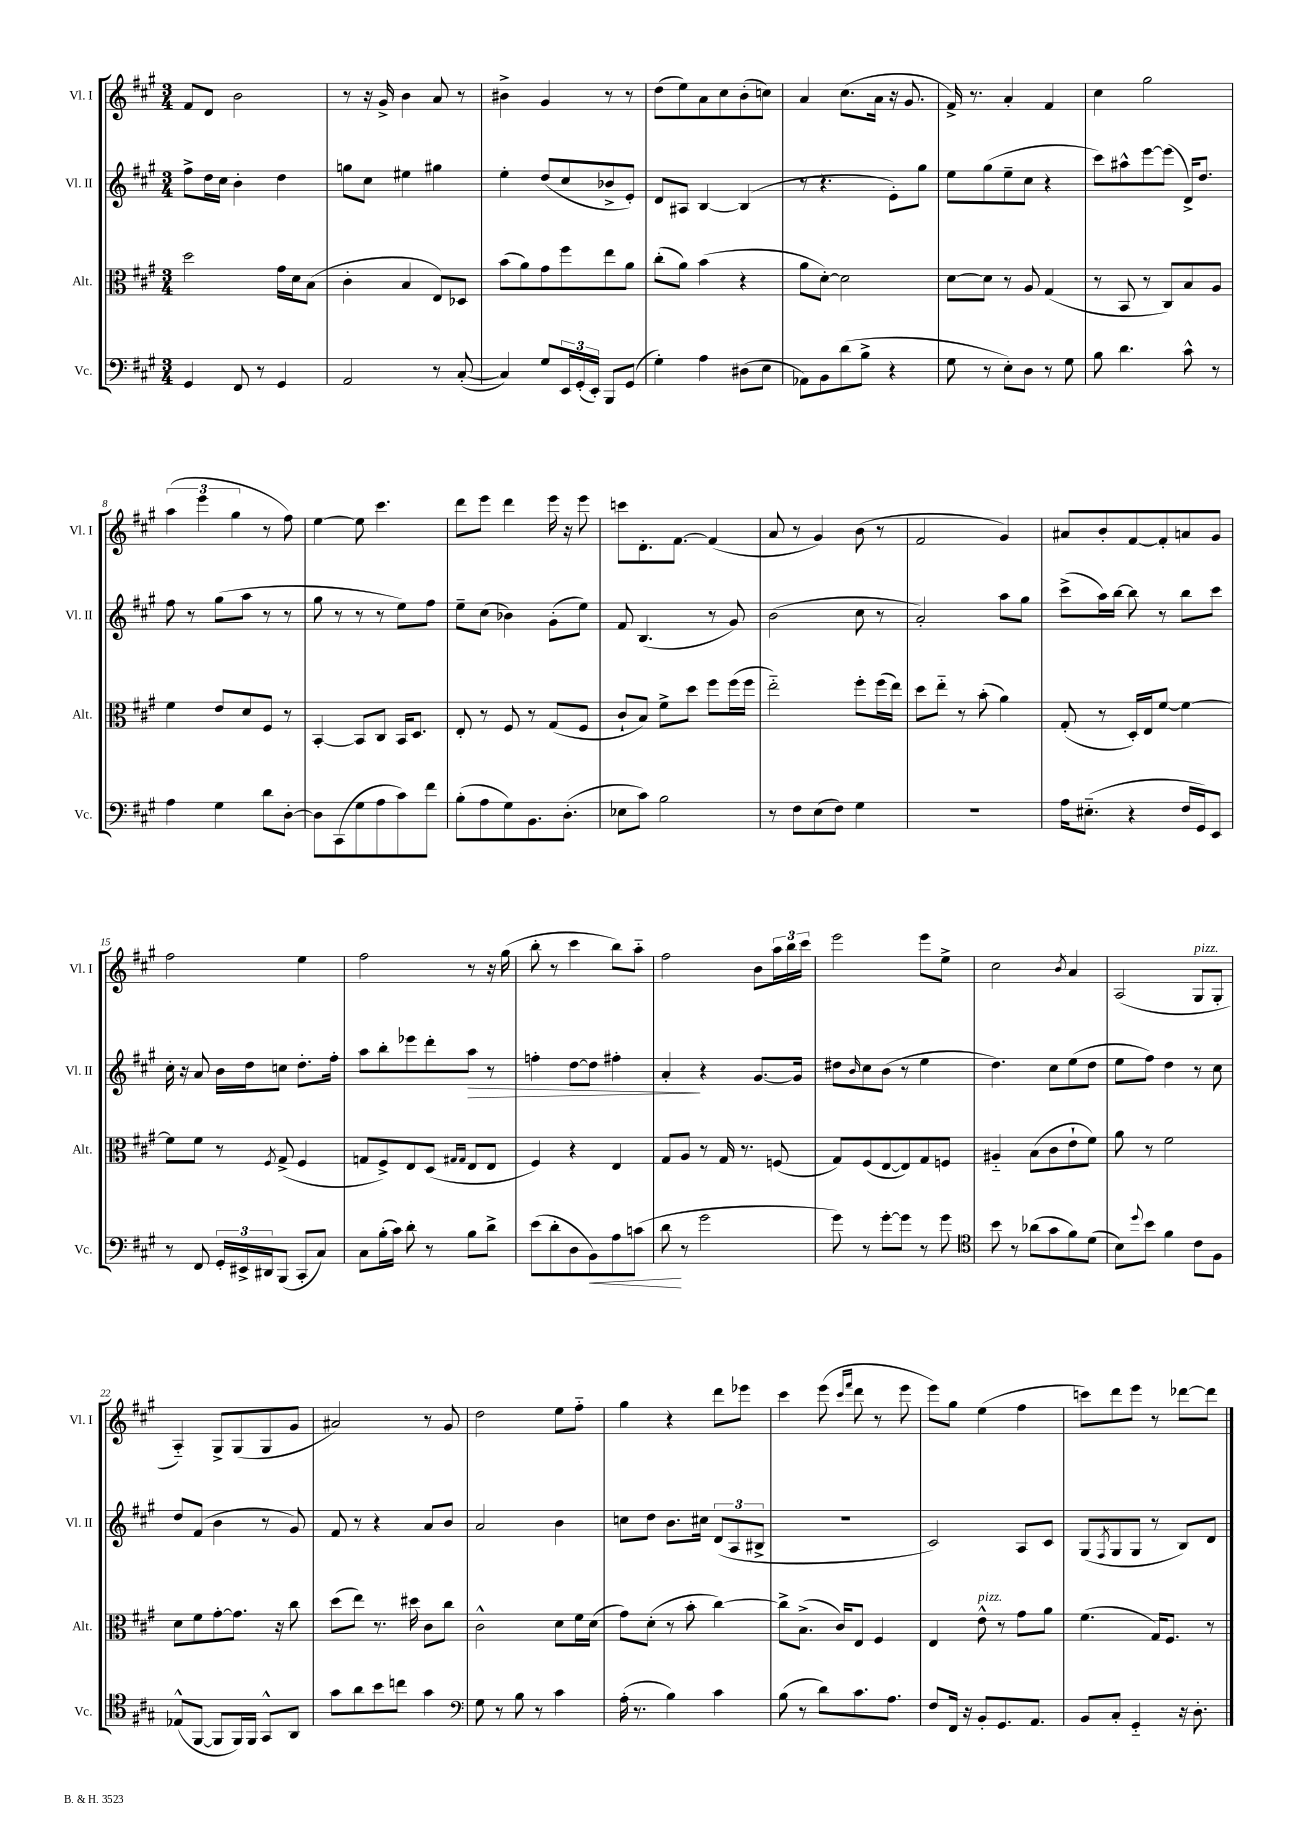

**kern	**dynam	**kern	**kern	**dynam	**kern
*part4	*part4	*part3	*part2	*part2	*part1
*staff4	*staff4	*staff3	*staff2	*staff2	*staff1
*I"Vc.	*	*I"Alt.	*I"Vl. II	*	*I"Vl. I
*I'Vc.	*	*I'Alt.	*I'Vl. II	*	*I'Vl. I
*clefF4	*	*clefC3	*clefG2	*	*clefG2
*k[f#c#g#]	*	*k[f#c#g#]	*k[f#c#g#]	*	*k[f#c#g#]
*M3/4	*	*M3/4	*M3/4	*	*M3/4
=1	=1	=1	=1	=1	=1
4GG#/	.	2dd\	8ff#^\L	.	8f#/L
.	.	.	16dd\L	.	8d/J
.	.	.	16cc#\JJ	.	.
8FF#/	.	.	4b'\	.	2b\
8r	.	.	.	.	.
4GG#/	.	16g#\LL	4dd\	.	.
.	.	16d\J	.	.	.
.	.	(8B\J	.	.	.
=2	=2	=2	=2	=2	=2
2AA/	.	4c#'\	8ggn\L	.	8r
.	.	.	8cc#\J	.	16r
.	.	.	.	.	16g#^/
.	.	4B/	4ee#X\	.	4b\
8r	.	8E/L)	4gg#X\	.	8a/
([8C#'/	.	8D-X/J	.	.	8r
=3	=3	=3	=3	=3	=3
4C#/])	.	(8b\L	4ee'\	.	4b#X^\
.	.	8a\)	.	.	.
8G#/L	.	8g#\	(8dd/L	.	4g#/
24EE/L	.	8ff#\	8cc#/	.	.
(24GG#'/	.	.	.	.	.
24EE'/JJ)	.	.	.	.	.
8BBB/L	.	8ee\	8b-X^/	.	8r
(8GG#/J	.	8a\J	8e'/J)	.	8r
=4	=4	=4	=4	=4	=4
4G#'\)	.	(8cc#'\L	8d/L	.	(8dd\L
.	.	8a\J)	8A#X/J	.	8ee\)
4A\	.	(4b\	[4B/	.	8a\
.	.	.	.	.	8cc#\
(8D#X\L	.	4r	(4B/]	.	(8b'\
8E\J	.	.	.	.	8ccn\J)
=5	=5	=5	=5	=5	=5
8AA-X\L)	.	8a\L	8r	.	4a/
8BB\	.	[8d'\J)	4.r	.	.
(8d\	.	2d\]	.	.	(8.cc#\L
8B^\J	.	.	.	.	.
.	.	.	.	.	16a\Jk
4r	.	.	8e'\L)	.	16r
.	.	.	.	.	8.g#/
.	.	.	8gg#\J	.	.
=6	=6	=6	=6	=6	=6
8G#\	.	[8d\L	8ee\L	.	16f#^/)
.	.	.	.	.	8.r
8r	.	8d\J]	(8gg#\	.	.
8E'\L)	.	8r	8ee~\	.	4a'/
8D\J	.	8A/	8cc#\J	.	.
8r	.	(4G#/	4r	.	4f#/
8G#\	.	.	.	.	.
=7	=7	=7	=7	=7	=7
8B\	.	8r	8ccc#\L)	.	4cc#\
4.d\	.	8BB/	8aa#X^^\	.	.
.	.	8r	[8eee\	.	2gg#\
.	.	8C#/L)	(8eee\J]	.	.
8c#^^\	.	8B/	16d^/KL)	.	.
.	.	.	8.dd/J	.	.
8r	.	8A/J	.	.	.
!!LO:LB:g=z
=8	=8	=8	=8	=8	=8
4A\	.	4f#\	8ff#\	.	(6aa\
.	.	.	8r	.	.
.	.	.	.	.	6eee\
4G#\	.	8e/L	(8gg#\L	.	.
.	.	.	.	.	6gg#\
.	.	8d/	8aa\J	.	.
8d\L	.	8F#/J	8r	.	8r
[8D'\J	.	8r	8r	.	8ff#\)
=9	=9	=9	=9	=9	=9
8D\L]	.	[4BB'/	8gg#\	.	[4ee\
(8CC#\	.	.	8r	.	.
8G#\	.	8BB/L]	8r	.	8ee\]
8A\	.	8C#/J	8r	.	4.ccc#\
8c#\)	.	16BB/KL	8ee\L)	.	.
.	.	8.D/J	.	.	.
8f#\J	.	.	8ff#\J	.	.
=10	=10	=10	=10	=10	=10
(8B'\L	.	8E'/	8ee~\L	.	8ddd\L
8A\	.	8r	(8cc#\J	.	8eee\J
8G#\)	.	8F#/	4b-X\)	.	4ddd\
8.BB\	.	8r	.	.	.
.	.	(8G#/L	(8g#'\L	.	16eee\
(8.D'\J	.	.	.	.	16r
.	.	8F#/J	8ee\J)	.	8eee\
=11	=11	=11	=11	=11	=11
8E-X\L	.	8c#`/L	8f#/	.	8cccn\L
8c#\J)	.	8B/J)	(4.B/	.	8.d'\
2B\	.	8f#^\L	.	.	.
.	.	.	.	.	[8.f#\J
.	.	8dd\J	.	.	.
.	.	8ff#\L	8r	.	(4f#/]
.	.	(16ff#\L	8g#/)	.	.
.	.	16ff#\JJ	.	.	.
=12	=12	=12	=12	=12	=12
8r	.	2ee\)	(2b\	.	8a/
8F#\L	.	.	.	.	8r
(8E\	.	.	.	.	4g#/)
8F#\J)	.	.	.	.	.
4G#\	.	8ff#'\L	8cc#\	.	(8b\
.	.	(16ff#\L	8r	.	8r
.	.	16ee\JJ)	.	.	.
=13	=13	=13	=13	=13	=13
2.r	.	8dd\L	2a'/)	.	2f#/
.	.	8ee\J	.	.	.
.	.	8r	.	.	.
.	.	(8b'\	.	.	.
.	.	4a\)	8aa\L	.	4g#/)
.	.	.	8gg#\J	.	.
=14	=14	=14	=14	=14	=14
16A\KL	.	(8G#'/	(8ccc#^\L	.	8a#X/L
(8.E#X\J	.	.	.	.	.
.	.	8r	16aa\L)	.	8b'/
.	.	.	[16bb\JJ	.	.
4r	.	16D'/LL)	8bb\]	.	[8f#/
.	.	16E/J	.	.	.
.	.	[8f#/J	8r	.	8f#'/]
16F#/LL	.	4f#\_	8bb\L	.	8an/
16GG#/J)	.	.	.	.	.
8EE/J	.	.	8ccc#\J	.	8g#/J
!!LO:LB:g=z
=15	=15	=15	=15	=15	=15
8r	.	8f#\L]	16cc#'\	.	2ff#\
.	.	.	16r	.	.
8FF#/	.	8f#\J	8a/	.	.
24GG#'/LL	.	8r	16b\LL	.	.
24EE#X^/	.	.	.	.	.
.	.	.	16dd\J	.	.
24DD#X/J	.	.	.	.	.
.	.	8qF#/	.	.	.
(8BBB/J	.	(8G#^/	8ccn\J	.	.
8CC#'/L	.	4F#/	8.dd'\L	.	4ee\
8C#/J)	.	.	.	.	.
.	.	.	16ff#'\Jk	.	.
=16	=16	=16	=16	=16	=16
8C#\L	.	8Gn/L	8aa\L	.	2ff#\
(16B'\L	.	8F#^/)	8bb'\	.	.
16c#\JJ)	.	.	.	.	.
8d'\	.	8E/	8eee-X\	.	.
8r	.	(8D/J	8ddd'\	.	.
.	.	16qqG#X/LL	.	.	.
.	.	16qqG#/JJ	.	.	.
!	!	!	!	!LO:HP:b	!
8B\L	.	8E/L	8aa\J	>	8r
8d^\J	.	8E/J	8r	.	16r
.	.	.	.	.	(16gg#\
=17	=17	=17	=17	=17	=17
(8e\L	.	4F#/)	4ffn'\	.	8bb'\
8d'\	.	.	.	.	8r
8D\	.	4r	[8dd\L	.	4ccc#\
!	!LO:HP:b	!	!	!	!
8BB\)	<	.	8dd\J]	.	.
8A\	.	4E/	4ff#X'\	.	8bb\L)
(8cn\J	.	.	.	.	8aa\J
=18	=18	=18	=18	=18	=18
8d\	.	8G#/L	4a'/	.	2ff#\
8r	[	8A/J	.	.	.
2g#\	.	8r	4r	]	.
.	.	16G#/	.	.	.
.	.	8.r	.	.	.
.	.	.	[8.g#/L	.	8b\L
.	.	(8Fn/	.	.	24aa\L
.	.	.	.	.	24bb\
.	.	.	16g#/Jk]	.	.
.	.	.	.	.	24ccc#\JJ
=19	=19	=19	=19	=19	=19
8g#\)	.	8G#/L)	8dd#X\L	.	2eee\
.	.	.	16qqb/	.	.
8r	.	(8F#/	8cc#\	.	.
[8g#'\L	.	[8E/	(8b\J	.	.
8g#\J]	.	8E/])	8r	.	.
8r	.	8G#/	4ee\	.	8eee\L
8g#\	.	8Fn/J	.	.	8ee^\J
=20	=20	=20	=20	=20	=20
*clefC4	*	*	*	*	*
8b\	.	4A#X/	4.dd\)	.	2cc#\
8r	.	.	.	.	.
(8a-X\L	.	(8B\L	.	.	.
8g#\	.	8c#\	8cc#\L	.	.
.	.	.	.	.	8qb/
8f#\)	.	8e`\	(8ee\	.	4a/
(8d\J	.	8f#\J)	8dd\J	.	.
=21	=21	=21	=21	=21	=21
8B\L)	.	8a\	8ee\L	.	(2A/
8qqdd/	.	.	.	.	.
8b\J	.	8r	8ff#\J)	.	.
4f#\	.	2f#\	4dd\	.	.
!	!	!	!	!	!LO:TX:a:i:t=pizz.
8c#\L	.	.	8r	.	8G#/L
8F#\J	.	.	8cc#\	.	8G#'/J
!!LO:LB:g=z
=22	=22	=22	=22	=22	=22
(8E-X^^/L	.	8d\L	8dd/L	.	4A/)
[8FF#/J	.	8f#\	(8f#/J	.	.
8FF#/L]	.	[8g#'\	4b\	.	8G#^/L
16FF#/L)	.	8.g#\J]	.	.	(8G#/
16FF#/JJ	.	.	.	.	.
8GG#^^/L	.	.	8r	.	8G#/
.	.	16r	.	.	.
8AA/J	.	8cc#\	8g#/)	.	8g#/J
=23	=23	=23	=23	=23	=23
8g#\L	.	(8dd\L	8f#/	.	2a#X/)
8a\	.	8ee\J)	8r	.	.
8b\	.	8.r	4r	.	.
8ccn\J	.	.	.	.	.
.	.	16dd#X\	.	.	.
4g#\	.	8c#\L	8a/L	.	8r
.	.	8cc#\J	8b/J	.	8g#/
=24	=24	=24	=24	=24	=24
*clefF4	*	*	*	*	*
8G#\	.	2c#^^\	2a/	.	2dd\
8r	.	.	.	.	.
8B\	.	.	.	.	.
8r	.	.	.	.	.
4c#\	.	8d\L	4b\	.	8ee\L
.	.	16f#\L	.	.	8ff#\J
.	.	(16d\JJ	.	.	.
=25	=25	=25	=25	=25	=25
(16A'\	.	8g#\L)	8ccn\L	.	4gg#\
8.r	.	.	.	.	.
.	.	(8d'\J	8dd\J	.	.
4B\)	.	8r	8.b\L	.	4r
.	.	8b'\	.	.	.
.	.	.	16cc#X\Jk	.	.
4c#\	.	[4cc#\)	(12d/L	.	8ddd\L
.	.	.	12A/	.	.
.	.	.	.	.	8eee-X\J
.	.	.	12B#X^/J	.	.
=26	=26	=26	=26	=26	=26
(8B\	.	8cc#^\L]	2.r	.	4ccc#\
8r	.	(8.B^\J	.	.	.
8d\L)	.	.	.	.	(8eee\
.	.	16c#/KL)	.	.	.
.	.	.	.	.	16qqccc#/LL
.	.	.	.	.	16qqfff#/JJ
8.c#\	.	8E/J	.	.	8ddd\
.	.	4F#/	.	.	8r
8.A\J	.	.	.	.	.
.	.	.	.	.	8eee\
=27	=27	=27	=27	=27	=27
8F#/L	.	4E/	2c#/)	.	8eee\L)
16FF#/Jk	.	.	.	.	8gg#\J
16r	.	.	.	.	.
!	!	!LO:TX:a:i:t=pizz.	!	!	!
8BB'/L	.	8e^^\	.	.	(4ee\
8.GG#/	.	8r	.	.	.
.	.	8g#\L	8A/L	.	4ff#\
8.AA/J	.	.	.	.	.
.	.	8a\J	8c#/J	.	.
=28	=28	=28	=28	=28	=28
8BB/L	.	(4.f#\	(8G#/L	.	8cccn\L)
.	.	.	8qF#/	.	.
8C#'/J	.	.	8G#/	.	8ddd\
4GG#/	.	.	8G#/J	.	8eee\J
.	.	16G#/KL)	8r	.	8r
.	.	8.F#/J	.	.	.
16r	.	.	8B/L)	.	[8ddd-X\L
8.D'\	.	.	.	.	.
.	.	8r	8d/J	.	8ddd-\J]
==	==	==	==	==	==
*-	*-	*-	*-	*-	*-
